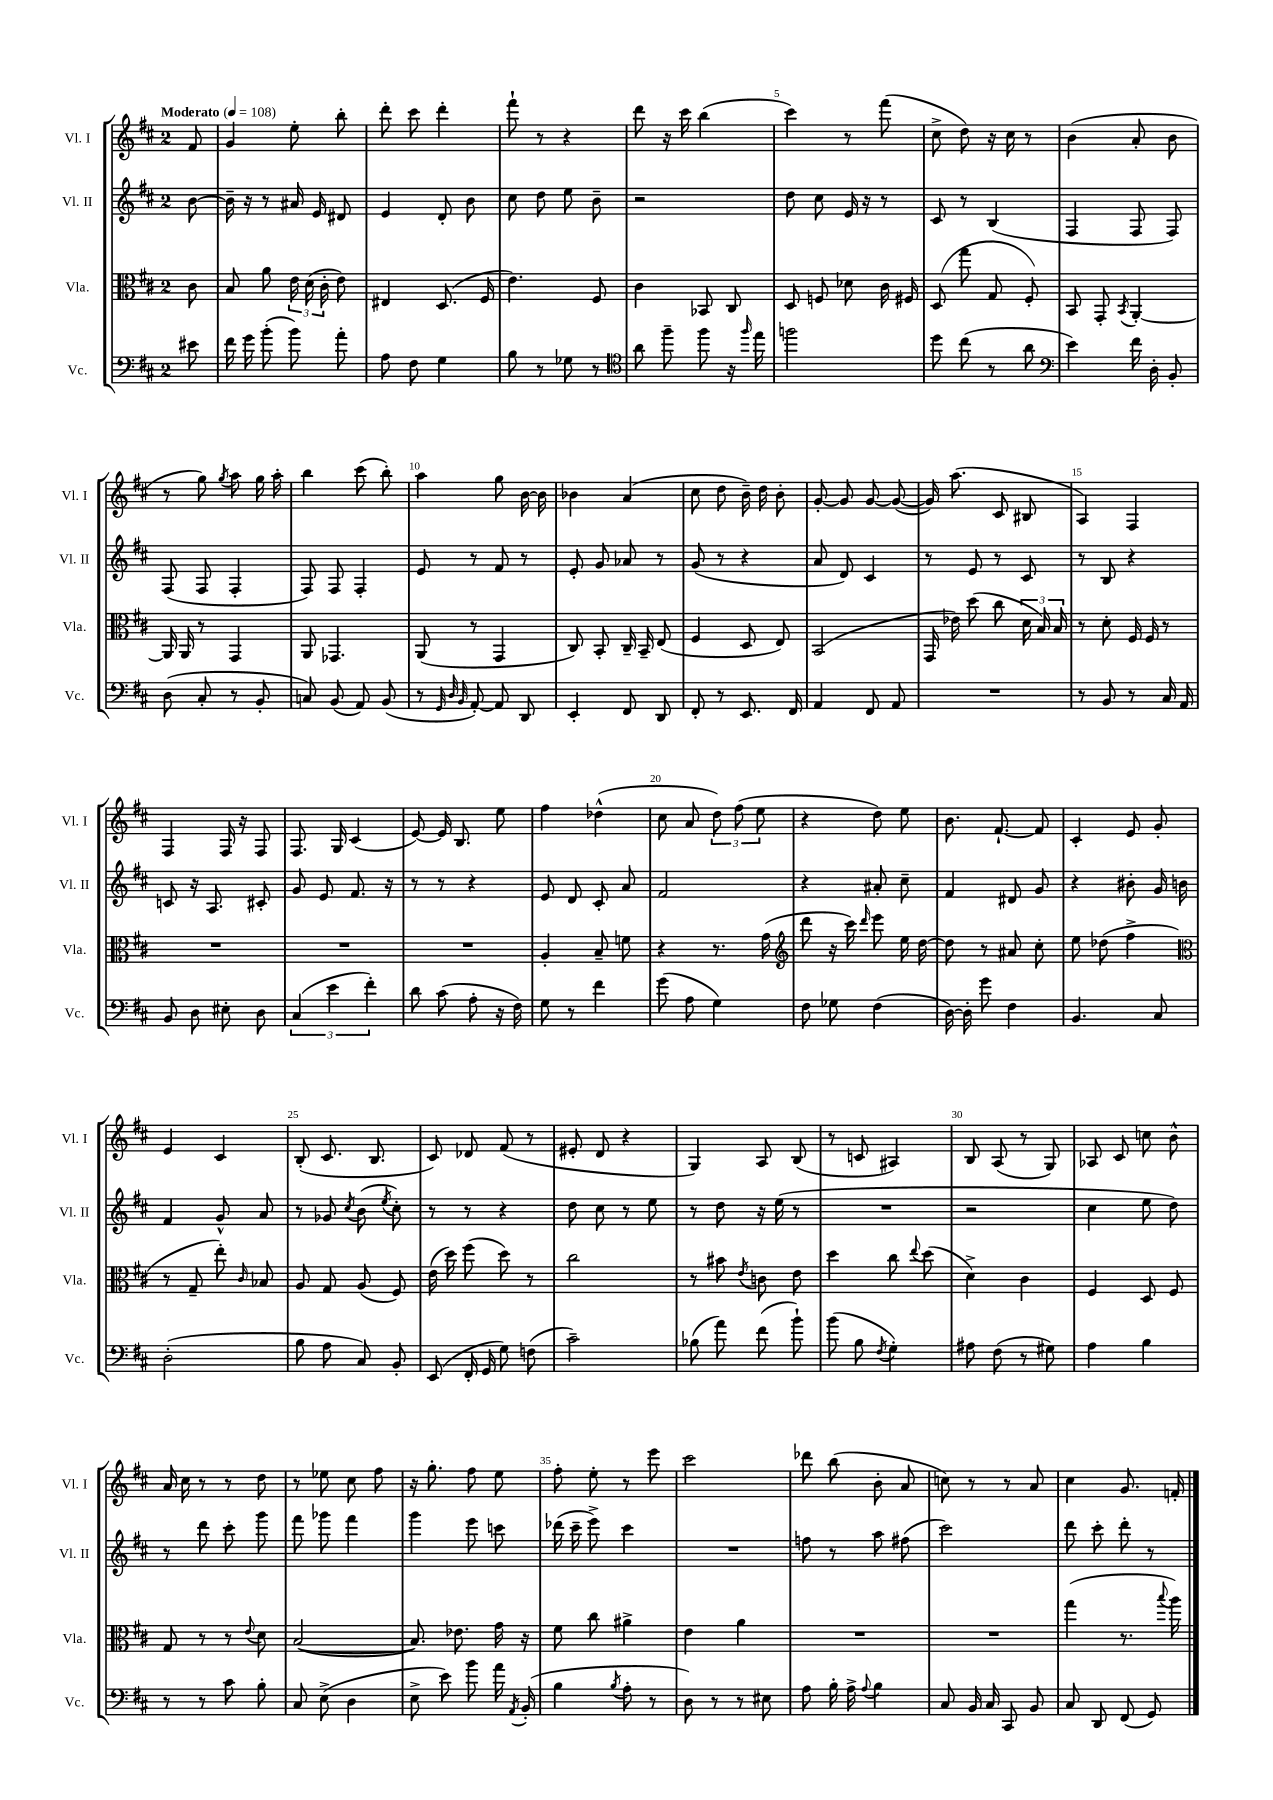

**kern	**kern	**kern	**kern
*part4	*part3	*part2	*part1
*staff4	*staff3	*staff2	*staff1
*I"Vc.	*I"Vla.	*I"Vl. II	*I"Vl. I
*I'Vc.	*I'Vla.	*I'Vl. II	*I'Vl. I
*clefF4	*clefC3	*clefG2	*clefG2
*k[f#c#]	*k[f#c#]	*k[f#c#]	*k[f#c#]
*M2/4	*M2/4	*M2/4	*M2/4
*MM108	*MM108	*MM108	*MM108
=	=	=	=
!	!	!	!LO:TX:a:B:t=Moderato
8e#X\	8c#\	[8b\	8f#/
=1	=1	=1	=1
16f#\	8B/	16b~\]	4g/
16g\	.	16r	.
(8b'\	8a\	8r	.
8b\)	24e\	16a#X/	8ee'\
.	(24d\	.	.
.	.	16e/	.
.	24c#'\	.	.
8a'\	8e\)	8d#X/	8bb'\
=2	=2	=2	=2
8A\	4E#X/	4e/	8ddd'\
8F#\	.	.	8ccc#\
4G\	(8.D/	8d'/	4ddd'\
.	.	8b\	.
.	16F#/	.	.
=3	=3	=3	=3
8B\	4.e\)	8cc#\	8fff#`\
8r	.	8dd\	8r
8G-X\	.	8ee\	4r
8r	8F#/	8b~\	.
=4	=4	=4	=4
*clefC4	*	*	*
8a\	4c#\	2r	8ddd\
8ff#~\	.	.	16r
.	.	.	16ccc#\
8ff#\	8BB-X/	.	(4bb\
16r	8C#/	.	.
16qqff#/	.	.	.
16ee\	.	.	.
=5	=5	=5	=5
2ffn\	8D/	8dd\	4ccc#\)
.	8Fn/	8cc#\	.
.	8d-X\	16e/	8r
.	.	16r	.
.	16c#\	8r	(8fff#\
.	16F#X/	.	.
=6	=6	=6	=6
8dd\	(8D/	8c#/	8cc#^\
(8cc#\	8gg\	8r	8dd\)
8r	8G/	(4B/	16r
.	.	.	16cc#\
8a\	8F#'/)	.	8r
=7	=7	=7	=7
*clefF4	*	*	*
4e\)	8BB/	4F#/	(4b\
.	8GG'/	.	.
.	8qBB/	.	.
16f#\	[4AA'/	8F#/	8a'/
16D'\	.	.	.
8BB'/	.	8F#/)	8b\
!!LO:LB:g=z
=8	=8	=8	=8
(8D\	16AA/]	(8F#/	8r
.	16AA/	.	.
8C#'/	8r	8F#/	8gg\)
.	.	.	8qgg/
8r	4GG/	4F#'/	8aa\
8BB'/	.	.	16gg\
.	.	.	16aa'\
=9	=9	=9	=9
8Cn/)	8AA/	8F#/)	4bb\
(8BB/	4.GG-X/	8F#/	.
8AA/)	.	4F#'/	(8ccc#\
(8BB/	.	.	8bb'\)
=10	=10	=10	=10
8r	(8AA/	8e/	4aa\
32qqGG/	.	.	.
32qqD/	.	.	.
32qqBB/	.	.	.
[8AA'/)	8r	8r	.
8AA/]	4GG/	8f#/	8gg\
8DD/	.	8r	[16b\
.	.	.	16b\]
=11	=11	=11	=11
4EE'/	8C#/)	8e'/	4b-X\
.	8BB'/	8g/	.
8FF#/	16C#~/	8a-X/	(4a/
.	16BB~/	.	.
8DD/	(8E/	8r	.
=12	=12	=12	=12
8FF#'/	4F#/	(8g/	8cc#\
8r	.	8r	8dd\
8.EE/	8D/	4r	16b~\)
.	.	.	16dd\
.	8E/)	.	8b'\
16FF#/	.	.	.
=13	=13	=13	=13
4AA/	(2BB/	8a/	[8g'/
.	.	8d/)	8g/]
8FF#/	.	4c#/	[8g/
8AA/	.	.	(8g/_
=14	=14	=14	=14
2r	16GG/	8r	16g/])
.	16e-X\)	.	(8.aa\
.	(8dd\	8e/	.
.	8cc#\	8r	8c#/
.	24d\	8c#/	8B#X/
.	24B/)	.	.
.	24B/	.	.
=15	=15	=15	=15
8r	8r	8r	4A/)
8BB/	8d'\	8B/	.
8r	16F#/	4r	4F#/
.	16F#/	.	.
16C#/	8r	.	.
16AA/	.	.	.
!!LO:LB:g=z
=16	=16	=16	=16
8BB/	2r	8cn/	4F#/
8D\	.	16r	.
.	.	8.A/	.
8E#X'\	.	.	16F#/
.	.	.	16r
8D\	.	8c#X'/	8F#/
=17	=17	=17	=17
(6C#/	2r	8g/	8.F#/
.	.	8e/	.
6e\	.	.	.
.	.	.	16G/
.	.	8.f#/	(4c#/
6f#'\)	.	.	.
.	.	16r	.
=18	=18	=18	=18
8d\	2r	8r	[8e/)
(8c#\	.	8r	16e/]
.	.	.	8.B/
8A'\	.	4r	.
16r	.	.	8ee\
16F#\)	.	.	.
=19	=19	=19	=19
8G\	4A'/	8e/	4ff#\
8r	.	8d/	.
4f#\	8B~/	8c#'/	(4dd-X^^\
.	8fn\	8a/	.
=20	=20	=20	=20
(8g\	4r	2f#/	8cc#\
8A\	.	.	8a/
4G\)	8.r	.	12dd\)
.	.	.	(12ff#\
.	.	.	12ee\
.	(16g\	.	.
=21	=21	=21	=21
*	*clefG2	*	*
8F#\	8ddd\	4r	4r
8G-X\	16r	.	.
.	16ccc#\)	.	.
.	16qqddd/	.	.
(4F#\	8eee\	8a#X'/	8dd\)
.	16ee\	8cc#~\	8ee\
.	[16dd\	.	.
=22	=22	=22	=22
[16D\)	8dd\]	4f#/	8.b\
16D'\]	.	.	.
8g\	8r	.	.
.	.	.	[8.f#`/
4F#\	8a#X/	8d#X/	.
.	8cc#'\	8g/	8f#/]
=23	=23	=23	=23
4.BB/	8ee\	4r	4c#'/
.	(8dd-X\	.	.
.	4ff#^\	8b#X'\	8e/
8C#/	.	16g/	8g'/
.	.	16bn\	.
!!LO:LB:g=z
=24	=24	=24	=24
*	*clefC3	*	*
(2D'\	8r	4f#/	4e/
.	8G~/	.	.
.	8ee'\)	8g^^/	4c#/
.	16qqc#/	.	.
.	8B-X/	8a/	.
=25	=25	=25	=25
8B\	8A/	8r	(8B'/
8A\	8G/	8g-X/	8.c#/
.	.	8qcc#/	.
8C#/)	(8A/	(8b\	.
.	.	.	8.B/
.	.	8qee/	.
8BB'/	8F#/)	8cc#'\)	.
=26	=26	=26	=26
(8EE/	(16e\	8r	8c#/)
.	16dd\)	.	.
16FF#'/	(8ff#\	8r	8d-X/
16GG/	.	.	.
8G\)	8dd\)	4r	(8f#/
(8Fn\	8r	.	8r
=27	=27	=27	=27
2c#~\)	2cc#\	8dd\	8e#X'/
.	.	8cc#\	8d/
.	.	8r	4r
.	.	8ee\	.
=28	=28	=28	=28
(8B-X\	8r	8r	4G/)
8a\)	8b#X\	8dd\	.
.	8qe/	.	.
(8f#\	8cn\	16r	8A/
.	.	(16ee\	.
8b`\)	8e\	8r	(8B/
=29	=29	=29	=29
(8b\	4dd\	2r	8r
8B\	.	.	8cn/
8qF#/	.	.	.
4G'\)	8cc#\	.	4A#X/)
.	8qqee/	.	.
.	(8dd\	.	.
=30	=30	=30	=30
8A#X\	4d^\)	2r	8B/
(8F#\	.	.	(8A/
8r	4c#\	.	8r
8G#X\)	.	.	8G/)
=31	=31	=31	=31
4A\	4F#/	4cc#\	8A-X/
.	.	.	8c#/
4B\	8D/	8ee\	8ccn\
.	8F#/	8dd\)	8b^^\
!!LO:LB:g=z
=32	=32	=32	=32
8r	8G/	8r	16a/
.	.	.	16cc#\
8r	8r	8ddd\	8r
8c#\	8r	8ccc#'\	8r
.	8qqe/	.	.
8B'\	8d\	8ggg\	8dd\
=33	=33	=33	=33
8C#/	([2B/	8fff#\	8r
(8E^\	.	8ggg-X\	8ee-X\
4D\	.	4fff#\	8cc#\
.	.	.	8ff#\
=34	=34	=34	=34
8E^\	8.B/])	4ggg\	16r
.	.	.	8.gg'\
8e\)	.	.	.
.	8.e-X\	.	.
8b\	.	8eee\	8ff#\
16a\	16g\	8cccn\	8ee\
8qAA/	.	.	.
(16BB'/	16r	.	.
=35	=35	=35	=35
4B\	8f#\	(16ddd-X\	8ff#'\
.	.	16ccc#~\	.
.	8cc#\	8eee^\)	8ee'\
8qB/	.	.	.
8A'\	4a#X^\	4ccc#\	8r
8r	.	.	8eee\
=36	=36	=36	=36
8D\)	4e\	2r	2ccc#\
8r	.	.	.
8r	4a\	.	.
8E#X\	.	.	.
=37	=37	=37	=37
8A\	2r	8ffn\	8ddd-X\
16B'\	.	8r	(8bb\
16A^\	.	.	.
8qqA/	.	.	.
4B\	.	8aa\	8b'\
.	.	(8ff#X\	8a/
=38	=38	=38	=38
8C#/	2r	2ccc#\)	8ccn\)
16BB/	.	.	8r
16C#/	.	.	.
8CC#/	.	.	8r
8BB/	.	.	8a/
=39	=39	=39	=39
8C#/	(4gg\	8ddd\	4cc#\
8DD/	.	8ccc#'\	.
(8FF#/	8.r	8ddd'\	8.g/
8GG/)	.	8r	.
.	8qqbb/	.	.
.	16aa\)	.	16fn'/
==	==	==	==
*-	*-	*-	*-
